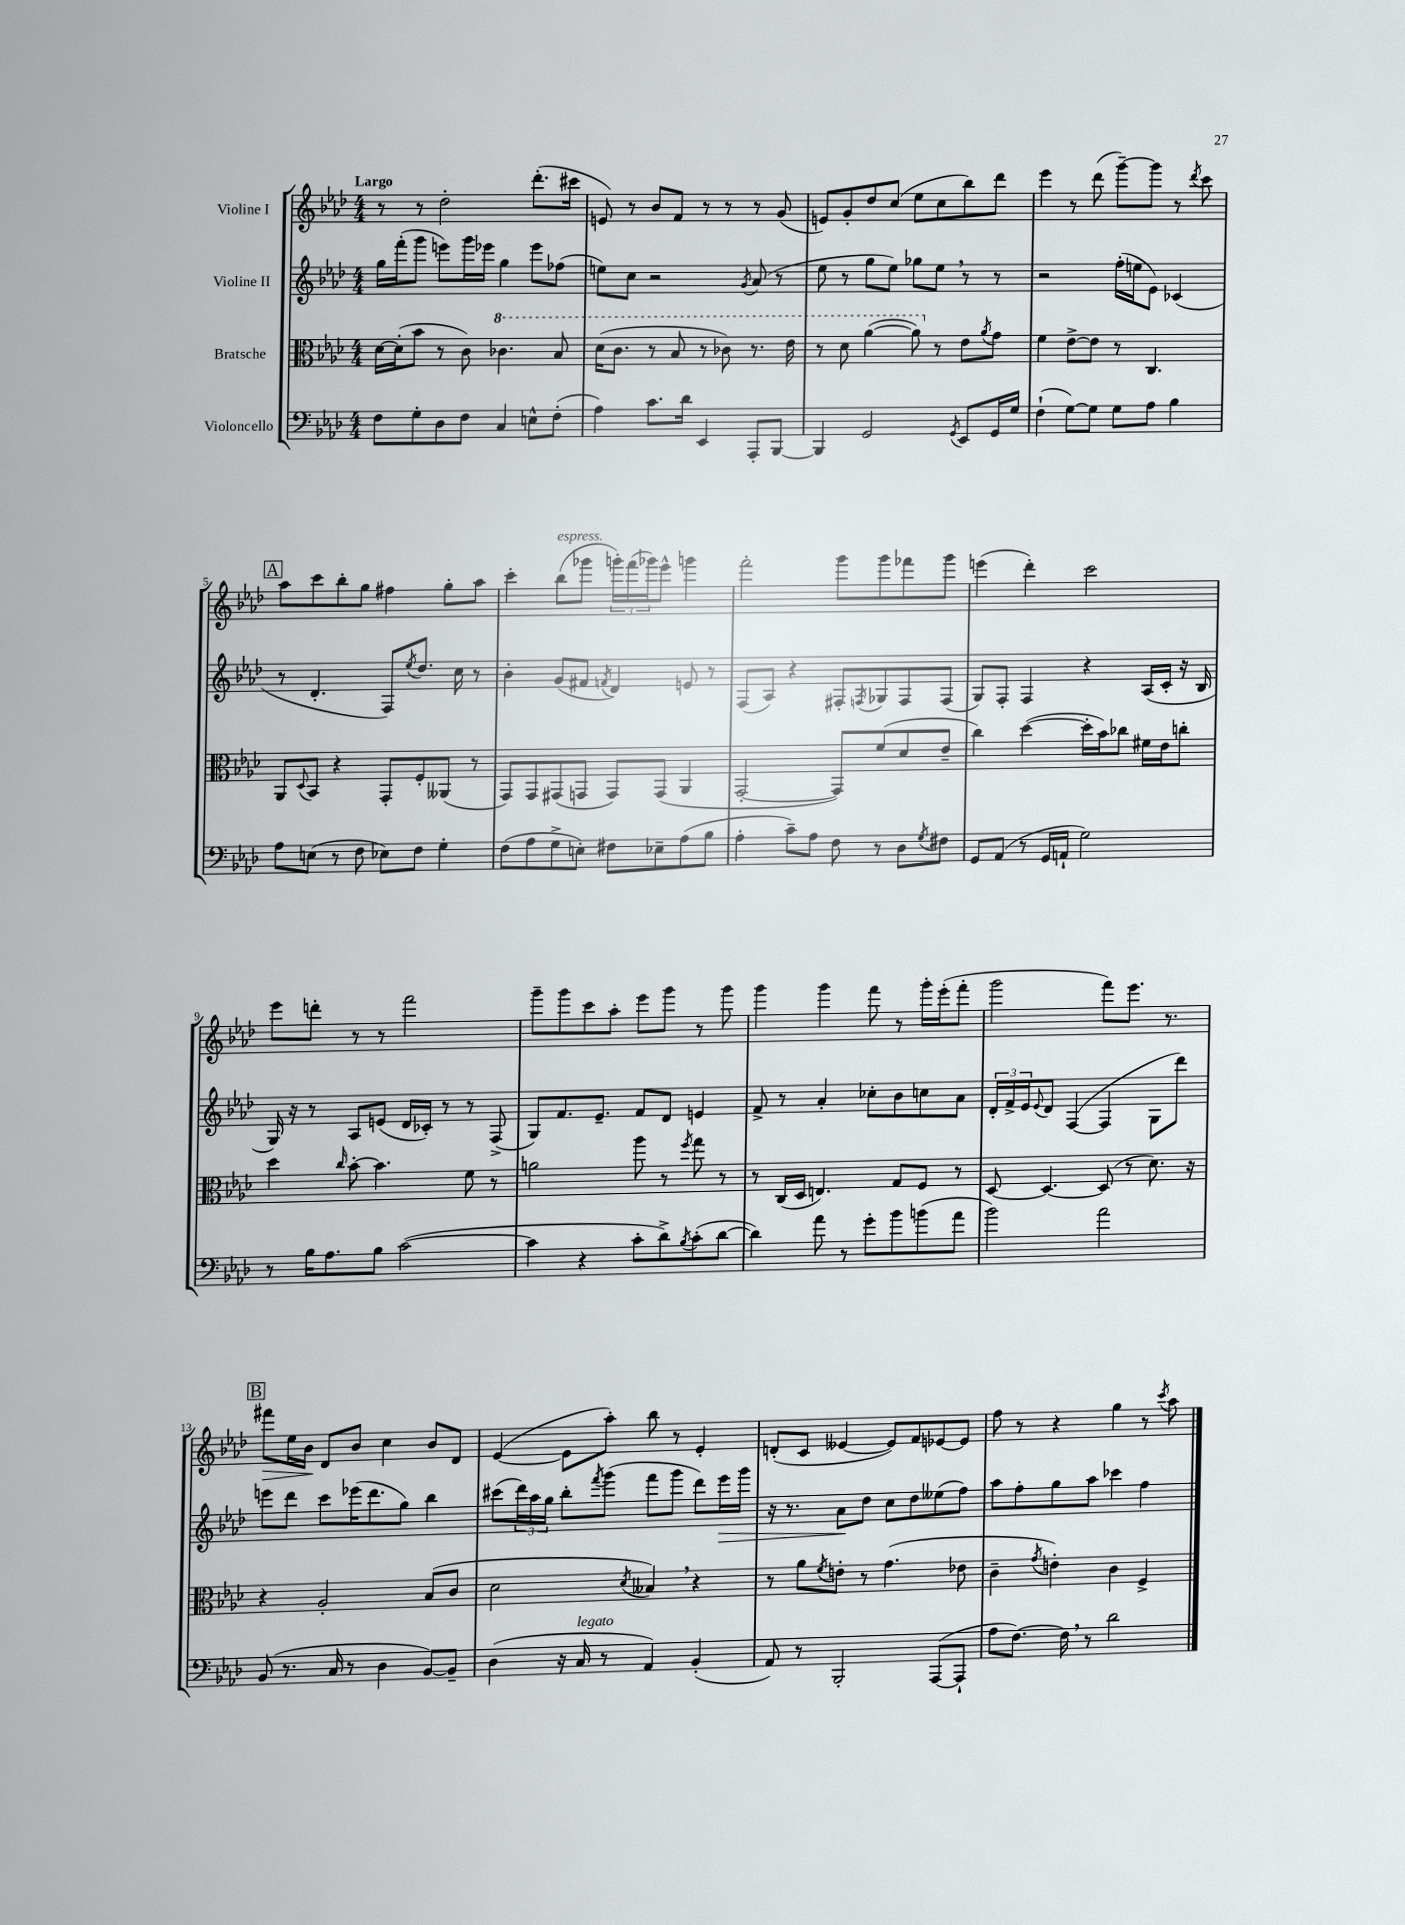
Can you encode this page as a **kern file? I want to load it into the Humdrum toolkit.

**kern	**kern	**kern	**dynam	**kern	**dynam
*part4	*part3	*part2	*part2	*part1	*part1
*staff4	*staff3	*staff2	*staff2	*staff1	*staff1
*I"Violoncello	*I"Bratsche	*I"Violine II	*	*I"Violine I	*
*clefF4	*clefC3	*clefG2	*	*clefG2	*
*k[b-e-a-d-]	*k[b-e-a-d-]	*k[b-e-a-d-]	*	*k[b-e-a-d-]	*
*M4/4	*M4/4	*M4/4	*	*M4/4	*
=1	=1	=1	=1	=1	=1
!	!	!	!	!LO:TX:a:B:t=Largo	!
8F\L	[16d-\LL	16gg\LL	.	8r	.
.	(16d-'\J]	(16fff'\J	.	.	.
8G'\	8b-\J	8ggg\J	.	8r	.
8D-\	8r	8eeen\L)	.	2dd-'\	.
8F\J	8c\)	16ggg\L	.	.	.
.	.	16eee-X\JJ	.	.	.
*	*8va	*	*	*	*
4C/	4.cc-X\	4gg\	.	.	.
8En^^\L	.	8eee-\L	.	(8.ddd-'\L	.
(8F'\J	8b-/	(8ff-X\J	.	.	.
.	.	.	.	16ccc#X\Jk	.
=2	=2	=2	=2	=2	=2
4A-\)	(16dd-\KL	8een\L)	.	8en/)	.
.	8.cc\J	.	.	.	.
.	.	8cc\J	.	8r	.
8.c\L	8r	2r	.	8b-/L	.
.	8b-/	.	.	8f/J	.
16d-\Jk	.	.	.	.	.
4EE-/	8r	.	.	8r	.
.	8cc-X\)	.	.	8r	.
.	.	8qg/	.	.	.
8AAA-'/L	8.r	(8a-/	.	8r	.
[8BBB-/J	.	8r	.	(8g/	.
.	16ee-\	.	.	.	.
=3	=3	=3	=3	=3	=3
4BBB-/]	8r	8ee-\	.	8en/L)	.
.	8dd-\	8r	.	8g'/	.
2GG/	([4aa-\	8gg\L	.	8dd-/	.
.	.	8ee-\J)	.	(8cc/J	.
.	8aa-\])	8gg-X\L	.	8ee-\L	.
*	*X8va	*	*	*	*
.	8r	8ee-,\J	.	8cc\	.
8qGG/	.	.	.	.	.
8EE-/L	8e-\L	8r	.	8bb-\)	.
.	8qa-/	.	.	.	.
16GG/L	8g\J	8r	.	8ddd-\J	.
16G/JJ	.	.	.	.	.
=4	=4	=4	=4	=4	=4
(4F`\	4f\	2r	.	4eee-\	.
[8G\L)	[8e-^\L	.	.	8r	.
8G\J]	8e-\J]	.	.	(8ddd-\	.
8G\L	8r	(16ff'\LL	.	[8ggg~\L)	.
.	.	16een\J	.	.	.
8A-\J	4.C/	8e-\J)	.	8ggg\J]	.
4B-\	.	(4c-X/	.	8r	.
.	.	.	.	8qddd-/	.
.	.	.	.	8ccc\	.
!!LO:LB:g=z
!!LO:REH:place=s1:t=A
=5	=5	=5	=5	=5	=5
8A-\L	8AA-/L	8r	.	8aa-\L	.
.	8qqD-/	.	.	.	.
(8En\J	8BB-/J	4.d-'/	.	8ccc\	.
8r	4r	.	.	8bb-'\	.
8F\	.	.	.	8gg\J	.
8E-X\L)	8GG'/L	8F/L)	.	4ff#X\	.
.	.	8qee-/	.	.	.
8F\J	8F'/	8.dd-/J	.	.	.
4G'\	(8AA--X/J	.	.	8gg'\L	.
.	.	16cc\	.	.	.
.	8r	8r	.	8aa-\J	.
=6	=6	=6	=6	=6	=6
(8F\L	8GG/L)	4b-'\	.	4ccc'\	.
8A-\	8GG/	.	.	.	.
!	!	!	!	!LO:TX:a:i:t=espress.	!
8G^\	(8GG#X/	(8g/L	.	(8bb-\L	.
8En'\J)	8GGn/J	8f#X/J	.	8ggg-X\J	.
.	.	8qfn/	.	.	.
8F#X\L	8GG/L)	4d-/)	.	24gggn'\LL)	.
.	.	.	.	(24fff\	.
.	.	.	.	24ggg-X\J)	.
8E-X~\	(8GG/J	.	.	8eee-^^\J	.
(8A-\	4AA-/	8en/	.	4gggn\	.
8B-\J	.	8r	.	.	.
=7	=7	=7	=7	=7	=7
4A-'\	[2GG'/	(8F/L	.	2fff'\	.
.	.	8A-/J)	.	.	.
8c~\L)	.	4r	.	.	.
8A-\J	.	.	.	.	.
8F\	8GG/L])	8F#X'/L	.	8ggg\L	.
.	.	8qFn/	.	.	.
8r	(8f/	8G-X/	.	8ggg\	.
8D-\L	8d-/	8F/	.	8fff-X\	.
8qG/	.	.	.	.	.
8F#X\J	8e-~/J	(8F/J	.	8ggg\J	.
=8	=8	=8	=8	=8	=8
8GG/L	4cc\)	8G/L)	.	(4eeen\	.
(8AA-/J	.	8F'/J	.	.	.
8r	([4dd-\	4F/	.	4ddd-'\)	.
16GG/LL	.	.	.	.	.
16AAn`/JJ	.	.	.	.	.
2G\)	16dd-'\LL]	4r	.	2ccc\	.
.	16b-\J)	.	.	.	.
.	8cc-X\J	.	.	.	.
.	16f#X\LL	(16A-/LL	.	.	.
.	16e-\J	16c'/JJ	.	.	.
.	8ccn'\J	16r	.	.	.
.	.	16B-/	.	.	.
!!LO:LB:g=z
=9	=9	=9	=9	=9	=9
8r	4dd-\	16G/)	.	8eee-\L	.
.	.	16r	.	.	.
16B-\KL	.	8r	.	8dddn'\J	.
8.A-\	.	.	.	.	.
.	16qqcc/	.	.	.	.
.	[8b-'\	8A-/L	.	8r	.
8B-\J	4.b-\]	(8en/J	.	8r	.
([2c\	.	16d-/LL	.	2fff\	.
.	.	16c-X'/JJ)	.	.	.
.	.	8r	.	.	.
.	8f\	8r	.	.	.
.	8r	(8F^/	.	.	.
=10	=10	=10	=10	=10	=10
4c\]	2an\	8G/L)	.	8ggg~\L	.
.	.	8.f/	.	8ggg\	.
4r	.	.	.	8ccc\	.
.	.	8.e-~/J	.	.	.
.	.	.	.	8aa-'\J	.
8c'\L	8aa-\	8f/L	.	8eee-\L	.
8d-^\)	8r	8d-/J	.	8ggg\J	.
8qB-/	8qff/	.	.	.	.
(8c'\	8gg\	4en/	.	8r	.
[8d-\J	8r	.	.	8ggg\	.
=11	=11	=11	=11	=11	=11
4d-\])	8r	8f^/	.	4ggg\	.
.	(16C/LL	8r	.	.	.
.	16D-/JJ	.	.	.	.
8a-\	4.En/)	4a-'/	.	4ggg\	.
8r	.	.	.	.	.
8g'\L	.	8cc-X'\L	.	8fff\	.
8b-\	8G/L	8b-\	.	8r	.
(8bn\	8F/J	8ccn\	.	16ggg'\LL	.
.	.	.	.	(16eee-'\J	.
8a-\J	8r	8a-\J	.	8fff'\J	.
=12	=12	=12	=12	=12	=12
2b-\)	[8D-/	24d-'/LL	.	2ggg\	.
.	.	24f^/	.	.	.
.	.	24e-/J	.	.	.
.	.	8qqe-/	.	.	.
.	4.D-/_	8d-/J	.	.	.
.	.	([4F/	.	.	.
2a-\	(8D-/]	4F/]	.	8fff\L)	.
.	8r	.	.	8.eee-\J	.
.	8.d-\)	8G\L	.	.	.
.	.	.	.	8.r	.
.	.	8ddd-\J)	.	.	.
.	16r	.	.	.	.
!!LO:LB:g=z
!!LO:REH:place=s1:t=B
=13	=13	=13	=13	=13	=13
!	!	!	!	!	!LO:HP:b
(8BB-/	4r	8eeen\L	.	8fff#X\L	>
8.r	.	8ddd-\J	.	16ee-\L	.
.	.	.	.	16b-\JJ	.
.	2A-'/	8ccc\L	.	8d-/L	]
16C/	.	.	.	.	.
8r	.	(16eee-X\K	.	8b-/J	.
.	.	8.ddd-\	.	.	.
4D-\	.	.	.	4cc\	.
.	.	8gg\J)	.	.	.
[8BB-/L)	(8B-/L	4bb-\	.	8b-/L	.
8BB-~/J]	8c/J	.	.	8d-/J	.
=14	=14	=14	=14	=14	=14
(4D-\	2d-\	(8ccc#X\L	.	([4e-/	.
.	.	24ddd-\L)	.	.	.
.	.	24aa-\	.	.	.
.	.	24gg\JJ	.	.	.
16r	.	8bb-'\L	.	8e-\L]	.
!LO:TX:a:i:t=legato	!	!	!	!	!
16C/	.	.	.	.	.
.	.	8qfff/	.	.	.
8r	.	(8ggg\J	.	8aa-'\J)	.
.	8qd-/	.	.	.	.
4AA-/)	4B--X,/)	8fff\L	.	8bb-\	.
.	.	8ggg\J	.	8r	.
(4BB-'/	4r	8ddd-\L)	.	4e-'/	.
!	!	!	!LO:HP:b	!	!
.	.	16eee-\L	>	.	.
.	.	16ggg\JJ	.	.	.
=15	=15	=15	=15	=15	=15
8AA-/)	8r	16r	.	(8dn'/L	.
.	.	8.r	.	.	.
8r	8a-\L	.	.	8c/J	.
.	8qf/	.	.	.	.
2BBB-'/	8en'\J	8a-\L	.	[4e--X/	.
.	8r	8dd-\J	]	.	.
.	(4.g\	8cc\L	.	8e--/L])	.
.	.	8dd-\	.	8f/	.
([8AAA-/L	.	(8ee--X\	.	[8e-X/	.
8AAA-`/J]	8e-X\	8ff\J)	.	8e-/J]	.
=16	=16	=16	=16	=16	=16
8A-\L	4c~\	8aa-\L	.	8ff\	.
[8.F\J)	.	8ff'\	.	8r	.
.	8qg/	.	.	.	.
.	4en'\)	8gg\	.	4r	.
16F,\]	.	.	.	.	.
8r	.	8aa-\J	.	.	.
2d-\	4c\	4ccc-X\	.	4gg\	.
.	4F^/	4ff\	.	8r	.
.	.	.	.	8qccc/	.
.	.	.	.	8aa-\	.
==	==	==	==	==	==
*-	*-	*-	*-	*-	*-
